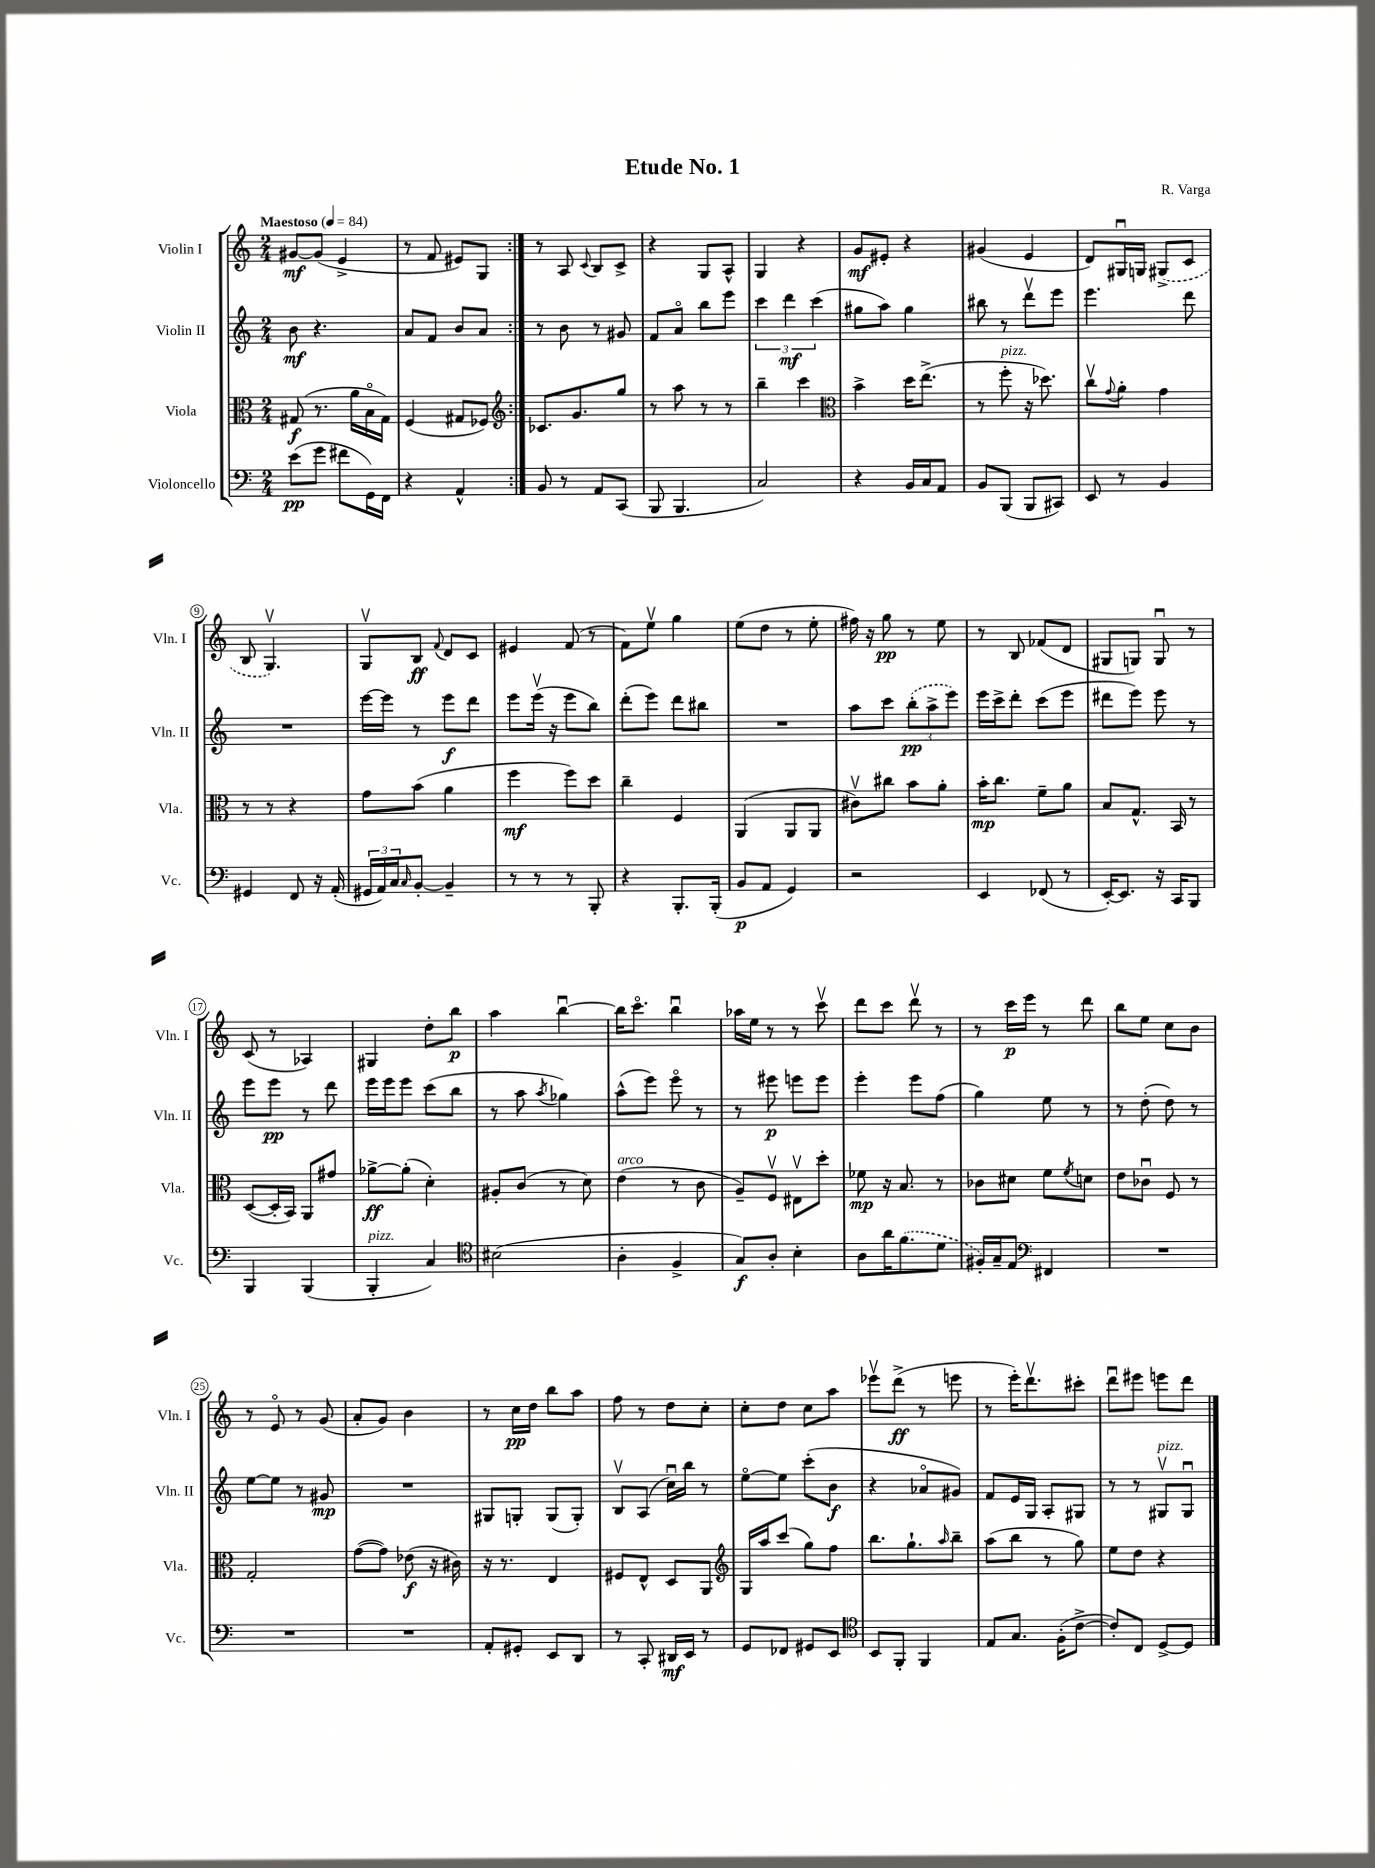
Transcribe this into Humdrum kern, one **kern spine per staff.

**kern	**kern	**kern	**kern
*staff4	*staff3	*staff2	*staff1
*clefF4	*clefC3	*clefG2	*clefG2
*k[]	*k[]	*k[]	*k[]
*M2/4	*M2/4	*M2/4	*M2/4
*MM84	*MM84	*MM84	*MM84
(8e\L	(8G#/	8b\	[8g#/L
8g\J	8.r	4.r	(8g#/]J
8f#\L	.	.	4e^/
.	16a\LL	.	.
16GG\L)	16Bo\	.	.
16FF\JJ	16G#\JJ)	.	.
=	=	=	=
4r	(4F/	8a/L	8r
.	.	8f/J	8f/
4AA^^/	8G#/L	8b/L	8e#/L)
.	8F-/J)	8a/J	8G/J
=:|!	=:|!	=:|!	=:|!
*	*clefG2	*	*
8BB/	8.c-/L	8r	8r
8r	.	8b\	8A/
.	8.g/	.	.
.	.	.	8qqc/
8AA/L	.	8r	8B/L
(8CC/J	8gg/J	8g#/	8c^/J
=	=	=	=
8BBB/	8r	8f/L	4r
4.BBB/	8aa\	8ao/J	.
.	8r	8bb\L	8G/L
.	8r	8eee\J	8A^^/J
=	=	=	=
2C/)	4bb~\	6ccc\	4G/
.	.	6ddd\	.
.	4ccc\	.	4r
.	.	(6ccc\	.
=	=	=	=
*	*clefC3	*	*
4r	4b^\	8gg#\L	8g/L
.	.	8aa\J)	8e#'/J
16BB/LL	16dd\LK	4gg#\	4r
16C/J	(8.ee^\J	.	.
8AA/J	.	.	.
=	=	=	=
8BB/L	8r	8bb#\	(4g#/
(8BBB/J	8ff'\	8r	.
8BBB/L	16r	8dddv\L	4e/
.	8.dd-\)	.	.
8CC#/J)	.	8eee\J	.
=	=	=	=
8EE/	8ccv\L	4.eee\	8d/L)
.	8qqg/	.	.
8r	8a'\J	.	16G#u/L
.	.	.	16G/JJ
4BB/	4g\	.	(8G#^/L
.	.	8ddd\	8c/J
=	=	=	=
4GG#/	8r	2r	8B/
.	8r	.	4.Gv/)
8FF/	4r	.	.
16r	.	.	.
(16AA'/	.	.	.
=	=	=	=
24GG#/LL	8g\L	[16eee\LL	8Gv/L
24AA/)	.	.	.
.	.	16eee\]JJ	.
24C/J	.	.	.
16qqC/	.	.	.
[8BB'/J	(8b\J	8r	8B/J
.	.	.	8qqf/
4BB~/]	4a\	8eee\L	8d/L
.	.	8ddd\J	8c/J
=	=	=	=
8r	4ff\	8eee\L	4e#/
8r	.	(16eeev\Jk	.
.	.	16r	.
8r	8ff\L)	8eee\L	(8f/
8BBB'/	8dd\J	8bb\J)	8r
=	=	=	=
4r	4cc~\	(8ddd'\L	8f\L)
.	.	8eee\J)	8eev\J
8.BBB'/L	4F/	8ddd\L	4gg\
.	.	8bb#\J	.
(16BBB'/Jk	.	.	.
=	=	=	=
8BB/L	(4AA/	2r	(8ee\L
8AA/J	.	.	8dd\J
4GG/)	8AA/L	.	8r
.	8AA/J	.	8ee'\
=	=	=	=
2r	8c#v\L)	8aa\L	16ff#\)
.	.	.	16r
.	8cc#\J	8ccc\J	8gg\
.	8b\L	(12bb'\L	8r
.	.	12aa^\	.
.	8a'\J	.	8ee\
.	.	12eee\J)	.
=	=	=	=
4EE/	16b'\LK	16eee\LL	8r
.	8.cc\J	16ccc^\J	.
.	.	8ddd'\J	8B/
(8FF-/	8f~\L	(8ccc\L	(8f-/L
8r	8a\J	8eee\J	8d/J
=	=	=	=
[16EE'/LK)	8B/L	8ddd#\L	8G#/L
8.EE/]J	.	.	.
.	8.G^^/J	8eee\J)	8G/J)
16r	.	8eee\	8Gu/
16CC/LK	16BB/	.	.
8BBB/J	8r	8r	8r
=	=	=	=
4BBB/	([8D/L	8eee\L	(8c/
.	16D'/]L	8eee\J	8r
.	16BB/JJ)	.	.
(4BBB/	8AA/L	8r	4A-/)
.	8g#/J	8ddd\	.
=	=	=	=
4BBB'/	[8a-^\L	16eee\LL	4G#/
.	.	16eee\J	.
.	(8a-'\]J	8eee\J	.
4C/)	4d'\)	(8ccc\L	8dd'\L
.	.	8bb\J	8bb\J
=	=	=	=
*clefC4	*	*	*
(2B#\	8A#'/L	8r	4aa\
.	(8c/J	8aa\	.
.	.	8qaa/	.
.	8r	4gg-\)	[4bbu\
.	8d\)	.	.
=	=	=	=
4A'\	(4e\	(8aa^^\L	16bb\]LK
.	.	.	8.ccco\J
.	.	8eee\J)	.
4F^/	8r	8eeeo\	4bbu\
.	8c\	8r	.
=	=	=	=
8G/L)	8A~/L)	8r	16aa-\LL
.	.	.	16ee\JJ
8A'/J	8Fv/J	8eee#\	8r
4B'\	8E#v\L	8eee\L	8r
.	8dd'\J	8eee\J	8cccv\
=	=	=	=
8A\L	8f-\	4eee'\	8ddd\L
16a\K	16r	.	8ccc\J
(8.f\	8.B/	.	.
.	.	8eee\L	8dddv\
8d\J	8r	(8ff\J	8r
=	=	=	=
16F#'/LL)	8c-\L	4gg\)	8r
16G~/J	.	.	.
8E/J	8d#\J	.	16ccc\LL
.	.	.	16eee\JJ
*clefF4	*	*	*
4FF#/	8f\L	8ee\	8r
.	8qf/	.	.
.	8d\J	8r	8ddd\
=	=	=	=
2r	8e\L	8r	8bb\L
.	8c-u\J	(8dd'\	8ee\J
.	8F/	8dd\)	8cc\L
.	8r	8r	8b\J
=	=	=	=
2r	2G'/	[8ee\L	8r
.	.	8ee\]J	8eo/
.	.	8r	8r
.	.	8g#/	(8g/
=	=	=	=
2r	([8g\L	2r	8a'/L
.	8g\]J)	.	8g/J)
.	(8e-\	.	4b\
.	16r	.	.
.	16c#\)	.	.
=	=	=	=
8AA'/L	16r	8G#/L	8r
.	8.r	.	.
8GG#'/J	.	8G'/J	16cc\LL
.	.	.	16dd\JJ
8EE/L	4E/	(8G/L	8bb\L
8DD/J	.	8G'/J)	8aa\J
=	=	=	=
8r	8F#/L	8Bv/L	8ff\
8CC'/	8E^^/J	(8A/J	8r
16DD#/LL	8D/L	16ccu\LL)	8dd\L
16EE/JJ	.	16bb\JJ	.
8r	8AA/J	8r	8cc'\J
=	=	=	=
*	*clefG2	*	*
8GG/L	16G/LL	[8eeo\L	8cc'\L
.	16aa/J	.	.
8FF-/J	(8ccc/J	8ee\]J	8dd\J
8GG#/L	8gg\L)	(8ccc'\L	8cc\L
8EE/J	8ff\J	8b\J	8aa\J
=	=	=	=
*clefC4	*	*	*
8BB/L	8.bb\L	4r	8eee-v\L
8FF'/J	.	.	(8ddd^\J
.	8.gg`\	.	.
4FF/	.	8a-o/L	8r
.	16qqaa/	.	.
.	8bb~\J	8g#/J)	8eee\
=	=	=	=
8E/L	(8aa\L	8f/L	8r
8.G/J	8bb\J	16e/L	16eee'\LK)
.	.	16G/JJ	8.dddv\
.	8r	8A'/L	.
(16F'\LK	.	.	.
[8c^\J	8gg\)	8G#/J	8ccc#'\J
=	=	=	=
8c'/]L)	8ee\L	8r	8dddu\L
8C/J	8dd\J	8r	8eee#\J
[8D^/L	4r	8G#v/L	8eee\L
8D/]J	.	8G#u/J	8ddd\J
==	==	==	==
*-	*-	*-	*-
